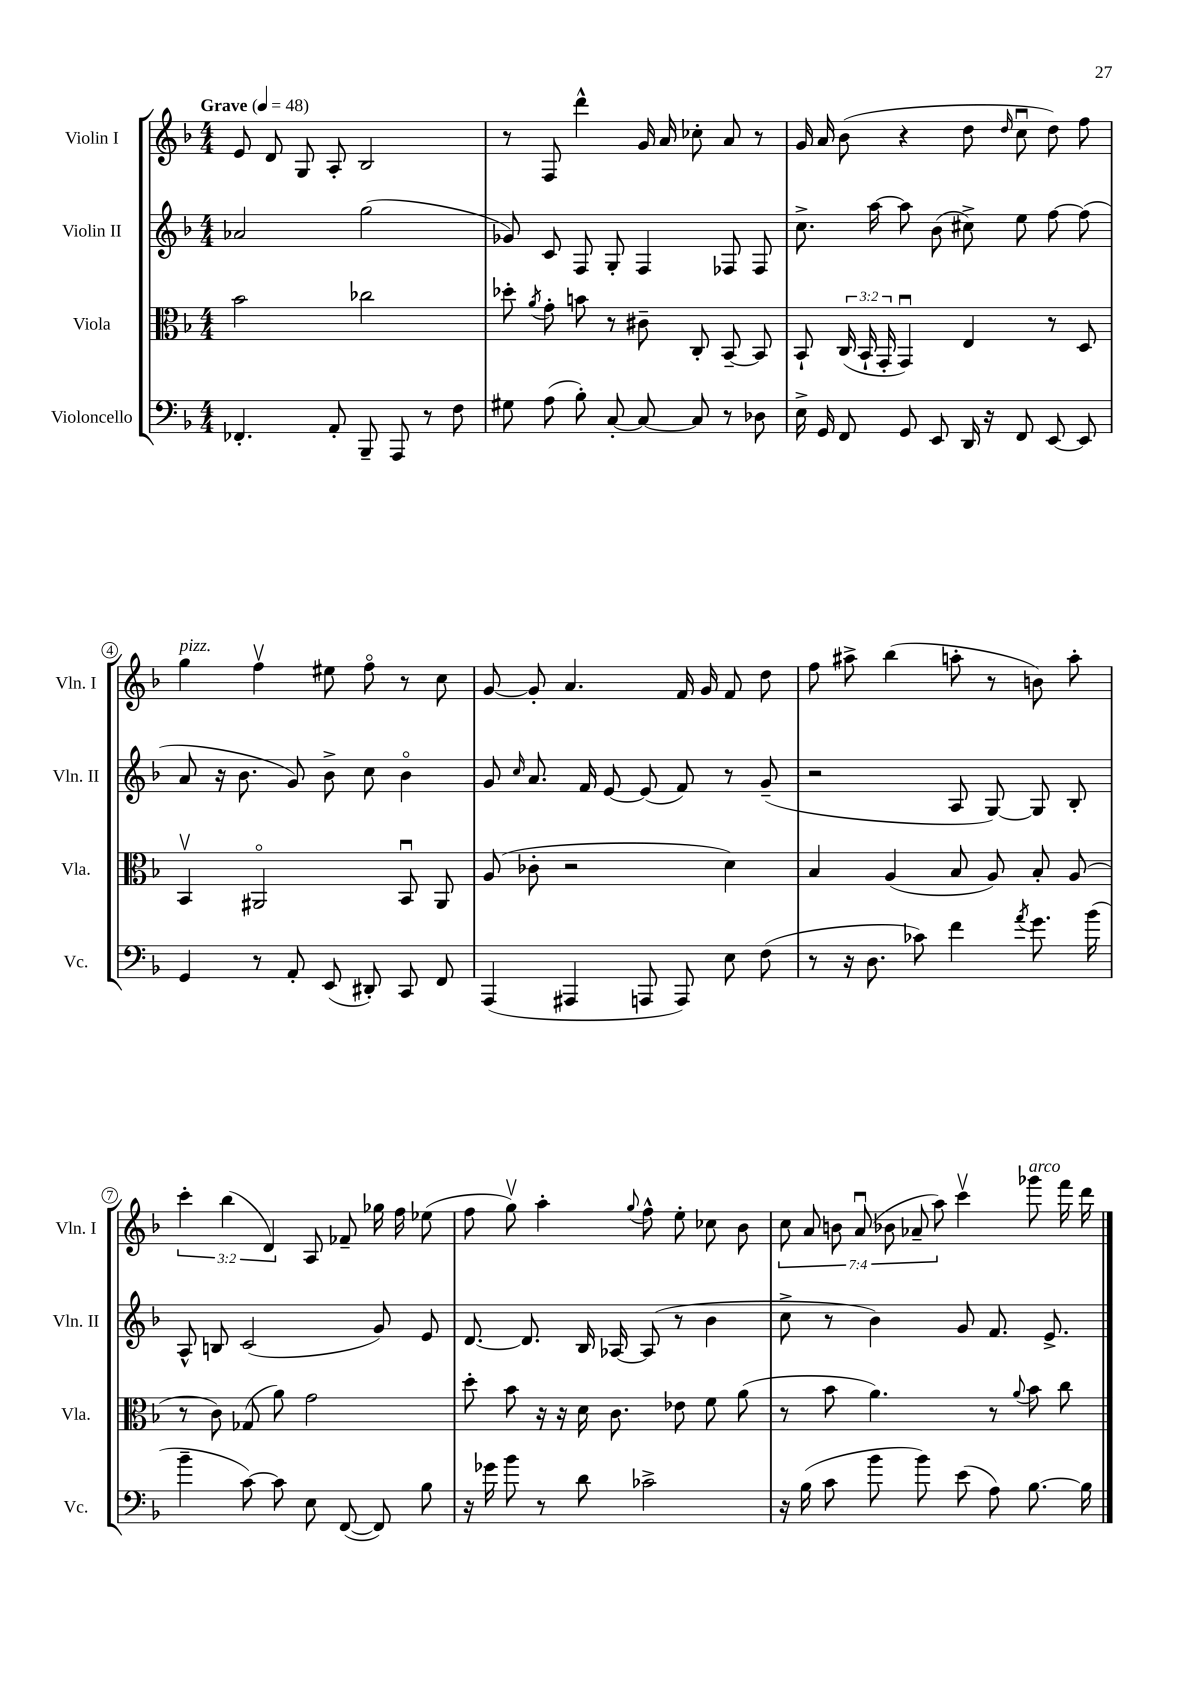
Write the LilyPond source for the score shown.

<<
\new StaffGroup <<
\new Staff = "s0" \with { instrumentName = "Violin I" shortInstrumentName = "Vln. I" } {
    \clef treble \key f \major \numericTimeSignature \time 4/4 \override Staff.TupletNumber.text = #tuplet-number::calc-fraction-text \tempo "Grave" 4 = 48
    \autoBeamOff e'8 d'8 g8 a8-. bes2 |
    r8 f8 d'''4-^ g'16 a'16 ces''8-. a'8 r8 |
    g'16 a'16 bes'8( r4 d''8 \grace { d''16 } c''8\downbow d''8) f''8 |
    g''4^\markup { \italic "pizz." } f''4\upbow eis''8 f''8\flageolet r8 c''8 |
    g'8~ g'8-. a'4. f'16 g'16 f'8 d''8 |
    f''8 ais''8-> bes''4( a''8-. r8 b'8) a''8-. |
    \tuplet 3/2 { c'''4-. bes''4( d'4) } a8 fes'8-- ges''16 f''16 ees''8( |
    f''8 g''8\upbow) a''4-. \appoggiatura { g''8 } f''8-^ e''8-. ces''8 bes'8 |
    \tuplet 7/4 { c''8 a'8 b'8 a'8\downbow( bes'8 aes'8-- a''8) } c'''4\upbow ges'''8^\markup { \italic "arco" } f'''16 d'''16 \bar "|." |
}
\new Staff = "s1" \with { instrumentName = "Violin II" shortInstrumentName = "Vln. II" } {
    \clef treble \key f \major \numericTimeSignature \time 4/4
    \autoBeamOff aes'2 g''2( |
    ges'8) c'8 f8 g8-. f4 fes8 fes8 |
    c''8.-> a''16~ a''8 bes'8( cis''8->) e''8 f''8~ f''8( |
    a'8 r16 bes'8. g'8) bes'8-> c''8 bes'4\flageolet |
    g'8 \grace { c''16 } a'8. f'16 e'8~ e'8( f'8) r8 g'8--( |
    r2 a8 g8~) g8 bes8-. |
    a8-^ b8 c'2( g'8) e'8 |
    d'8.~ d'8. bes16 aes16~ aes8( r8 bes'4 |
    c''8-> r8 bes'4) g'8 f'8. e'8.-> \bar "|." |
}
\new Staff = "s2" \with { instrumentName = "Viola" shortInstrumentName = "Vla." } {
    \clef alto \key f \major \numericTimeSignature \time 4/4 \override Staff.TupletNumber.text = #tuplet-number::calc-fraction-text
    \autoBeamOff bes'2 ces''2 |
    des''8-. \acciaccatura { a'8 } g'8-. b'8 r8 cis'8-- c8-. bes,8~-- bes,8 |
    bes,8-! \tuplet 3/2 { c16( bes,16-! g,16-. } g,4\downbow) e4 r8 d8 |
    bes,4\upbow ais,2\flageolet bes,8\downbow ais,8 |
    a8( ces'8-. r2 d'4) |
    bes4 a4( bes8 a8) bes8-. a8( |
    r8 c'8) ges8( a'8) g'2 |
    d''8-. bes'8 r16 r16 d'16 c'8. ees'8 f'8 a'8( |
    r8 bes'8 a'4.) r8 \appoggiatura { a'8 } bes'8 c''8 \bar "|." |
}
\new Staff = "s3" \with { instrumentName = "Violoncello" shortInstrumentName = "Vc." } {
    \clef bass \key f \major \numericTimeSignature \time 4/4
    \autoBeamOff fes,4.-. a,8-. bes,,8-- a,,8 r8 f8 |
    gis8 a8( bes8-.) c8~-. c8~ c8 r8 des8 |
    e16-> g,16 f,8 g,8 e,8 d,16 r16 f,8 e,8~ e,8 |
    g,4 r8 a,8-. e,8( dis,8-.) c,8 f,8 |
    a,,4( ais,,4 a,,8 a,,8) e8 f8( |
    r8 r16 d8. ces'8) f'4 \acciaccatura { a'8 } g'8. bes'16( |
    bes'4-- c'8~) c'8 e8 f,8~( f,8) bes8 |
    r16 ges'16 bes'8 r8 d'8 ces'2-> |
    r16 bes16( c'8 bes'8 bes'8) e'8( a8) bes8.~ bes16 \bar "|." |
}
>>
>>
\layout { \context { \Score \override BarNumber.stencil = #(make-stencil-circler 0.1 0.3 ly:text-interface::print) } }
